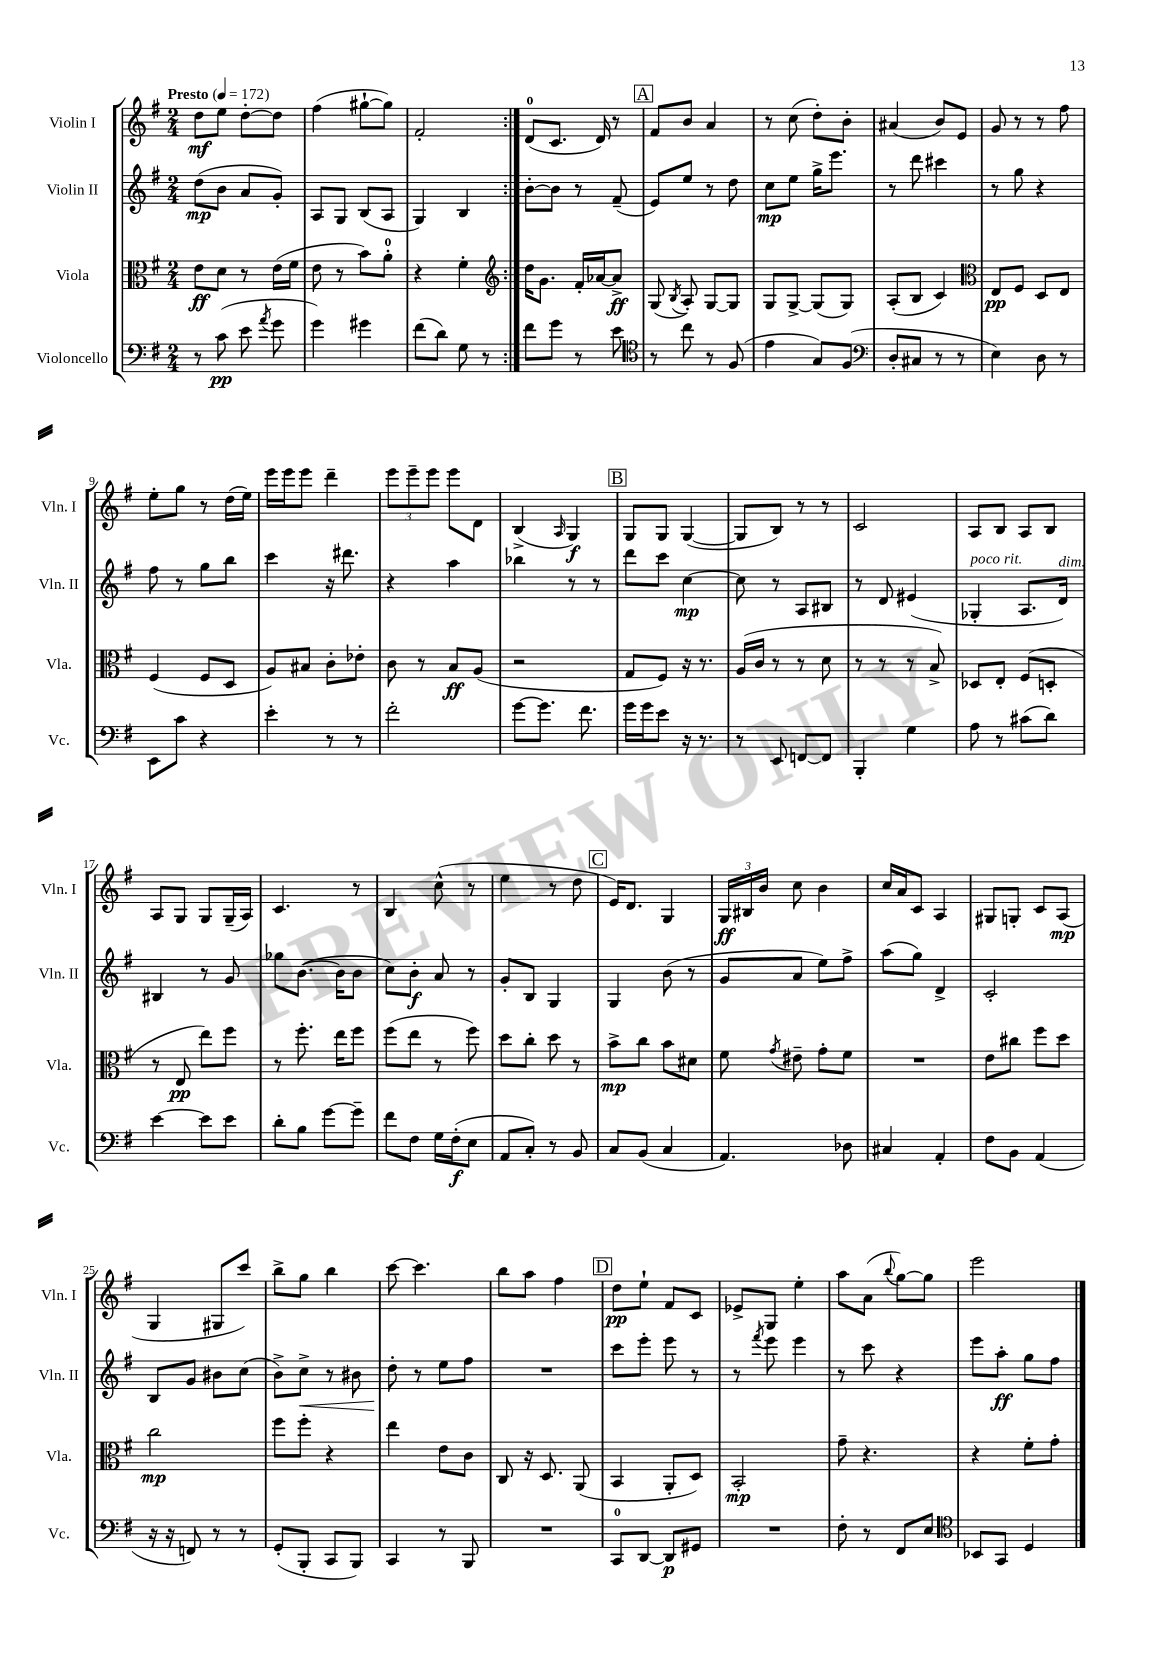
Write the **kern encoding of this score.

**kern	**kern	**kern	**kern
*staff4	*staff3	*staff2	*staff1
*clefF4	*clefC3	*clefG2	*clefG2
*k[f#]	*k[f#]	*k[f#]	*k[f#]
*M2/4	*M2/4	*M2/4	*M2/4
*MM172	*MM172	*MM172	*MM172
8r	8e	(8dd	8dd
(8c	8d	8b	8ee
8e	8r	8a	[8dd'
8qa	.	.	.
8g	(16e	8g')	8dd]
.	16f#	.	.
=	=	=	=
4g)	8e	8A	(4ff#
.	8r	8G	.
4g#	8b)	(8B	[8gg#`
.	8a'	8A	8gg#])
=	=	=	=
(8f#	4r	4G)	2f#'
8d)	.	.	.
8G	4f#'	4B	.
8r	.	.	.
=:|!	=:|!	=:|!	=:|!
*	*clefG2	*	*
8f#	16dd	[8b'	(8d
.	8.g	.	.
8g	.	8b]	8.c
8r	16f#'	8r	.
.	[16a-	.	16d)
8e	8a-^]	(8f#~	8r
=	=	=	=
*clefC4	*	*	*
8r	(8G	8e)	8f#
.	8qB	.	.
8cc	8A')	8ee	8b
8r	[8G	8r	4a
(8F#	8G]	8dd	.
=	=	=	=
4e	8G	8cc	8r
.	[8G^	8ee	(8cc
8G)	(8G]	16gg^	8dd')
.	.	8.eee	.
(8F#	8G)	.	8b'
=	=	=	=
*clefF4	*	*	*
8D'	(8A'	8r	(4a#
8C#	8B	8ddd	.
8r	4c)	4ccc#	8b)
8r	.	.	8e
=	=	=	=
*	*clefC3	*	*
4E)	8E	8r	8g
.	8F#	8gg	8r
8D	8D	4r	8r
8r	8E	.	8ff#
=	=	=	=
8EE	(4F#	8ff#	8ee'
8c	.	8r	8gg
4r	8F#	8gg	8r
.	8D	8bb	(16dd
.	.	.	16ee)
=	=	=	=
4e'	8A)	4ccc	16eee
.	.	.	16eee
.	8B#	.	8eee
8r	8c'	16r	4ddd~
.	.	8.ddd#	.
8r	8e-'	.	.
=	=	=	=
2f#'	8c	4r	12eee
.	.	.	12eee~
.	8r	.	.
.	.	.	12eee
.	8B	4aa	8eee
.	(8A	.	8d
=	=	=	=
[8g	2r	4bb-	(4B^
8.g]	.	.	.
.	.	.	16qqA
.	.	8r	4G)
8.f#	.	.	.
.	.	8r	.
=	=	=	=
16g	8G	8ddd	8G
16g	.	.	.
8e	8F#)	8ccc	8G
16r	16r	[4cc	([4G
8.r	8.r	.	.
=	=	=	=
8r	(16A	8cc]	8G]
.	16c	.	.
8EE	8r	8r	8B)
[8FF	8r	8A	8r
8FF]	8d	8B#	8r
=	=	=	=
4BBB'	8r	8r	2c
.	8r	8d	.
4G	8r	(4e#	.
.	8B^)	.	.
=	=	=	=
8A	8D-	4G-'	8A
8r	8E'	.	8B
(8c#	(8F#	8.A	8A
8d)	8D'	.	8B
.	.	16d)	.
=	=	=	=
[4e	8r	4B#	8A
.	8E	.	8G
8e]	8ee)	8r	8G
8e	8ff#	8g	(16G~
.	.	.	16A)
=	=	=	=
8d'	8r	8gg-	4.c
8B	8.ff#'	([8.b	.
[8g	.	.	.
.	16ee	16b]	.
8g~]	8ff#	8b	8r
=	=	=	=
8f#	(8ff#	8cc)	4B
8F#	8ee	8b'	.
16G	8r	8a	(8cc^^
(16F#'	.	.	.
8E	8ff#)	8r	8r
=	=	=	=
8AA	8dd	8g'	4ee
8C')	8cc'	8B	.
8r	8dd	4G	8r
8BB	8r	.	8dd
=	=	=	=
8C	8b^	4G	16e)
.	.	.	8.d
(8BB	8cc	.	.
4C	8b	(8b	4G
.	8d#	8r	.
=	=	=	=
4.AA)	8f#	8g	24G
.	.	.	24B#
.	.	.	24b
.	8qg	.	.
.	8e#~	8a	8cc
.	8g'	8ee)	4b
8D-	8f#	8ff#^	.
=	=	=	=
4C#	2r	(8aa	16cc
.	.	.	16a
.	.	8gg)	8c
4AA'	.	4d^	4A
=	=	=	=
8F#	8e	2c'	8G#
8BB	8cc#	.	8G'
(4AA	8ff#	.	8c
.	8dd	.	(8A
=	=	=	=
16r	2cc	8B	4G
16r	.	.	.
8FF)	.	8g	.
8r	.	8b#	8G#
8r	.	(8cc	8ccc)
=	=	=	=
(8GG'	8ff#	8b^)	8bb^
8BBB'	8ff#'	8cc^	8gg
8CC	4r	8r	4bb
8BBB)	.	8b#	.
=	=	=	=
4CC	4ee	8dd'	[8ccc
.	.	8r	4.ccc]
8r	8e	8ee	.
8BBB	8c	8ff#	.
=	=	=	=
2r	8C	2r	8bb
.	16r	.	8aa
.	8.D	.	.
.	.	.	4ff#
.	(8AA	.	.
=	=	=	=
8CC	4BB	8ccc	8dd
[8DD	.	8eee'	8ee`
8DD]	8AA'	8eee	8f#
8GG#	8D)	8r	8c
=	=	=	=
2r	2BB'	8r	8e-^
.	.	8qfff#	.
.	.	8eee	8G
.	.	4eee	4ee'
=	=	=	=
8F#'	8g~	8r	8aa
8r	4.r	8ccc	(8a
.	.	.	8qqbb
8FF#	.	4r	[8gg)
8E	.	.	8gg]
=	=	=	=
*clefC4	*	*	*
8BB-	4r	8eee	2eee
8GG	.	8aa'	.
4D	8f#'	8gg	.
.	8g'	8ff#	.
==	==	==	==
*-	*-	*-	*-
